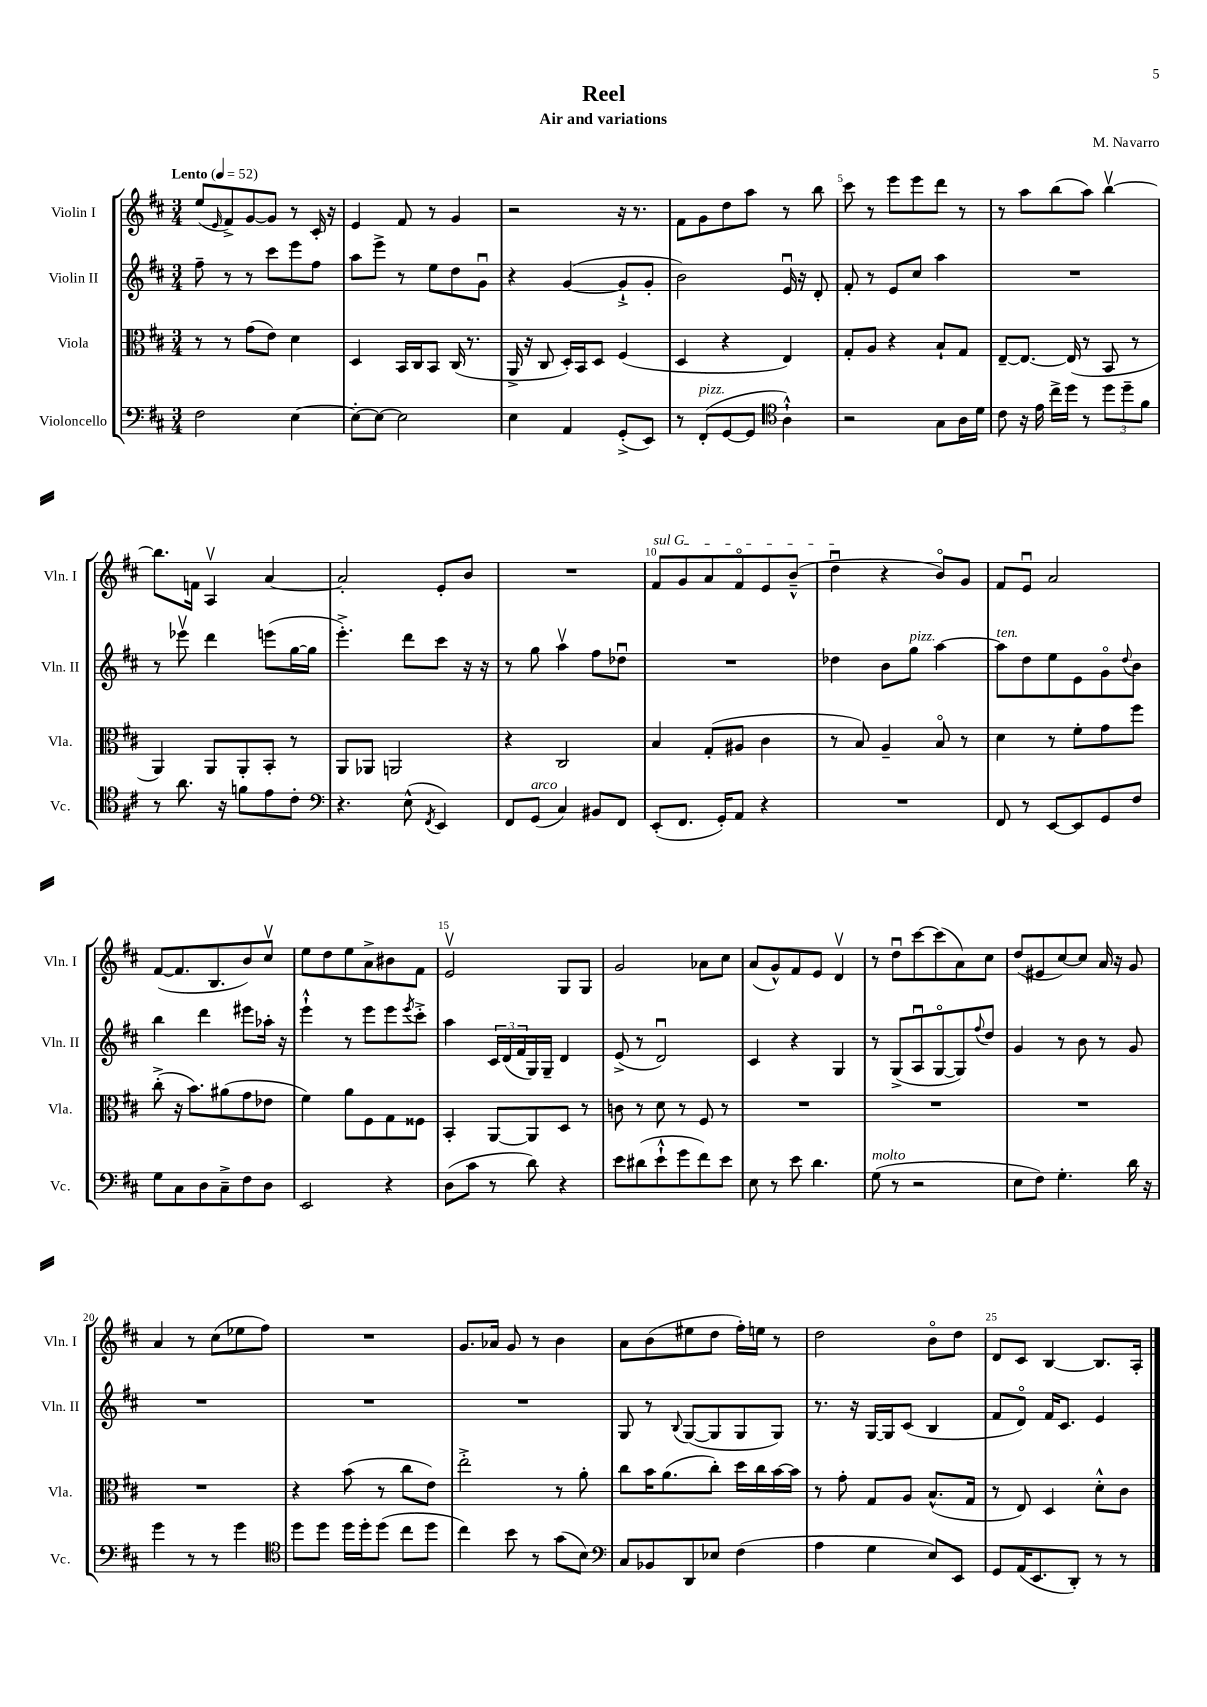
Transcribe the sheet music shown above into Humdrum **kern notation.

**kern	**kern	**kern	**kern
*part4	*part3	*part2	*part1
*staff4	*staff3	*staff2	*staff1
*I"Violoncello	*I"Viola	*I"Violin II	*I"Violin I
*I'Vc.	*I'Vla.	*I'Vln. II	*I'Vln. I
*clefF4	*clefC3	*clefG2	*clefG2
*k[f#c#]	*k[f#c#]	*k[f#c#]	*k[f#c#]
*M3/4	*M3/4	*M3/4	*M3/4
*MM52	*MM52	*MM52	*MM52
=1	=1	=1	=1
!	!	!	!LO:TX:a:B:t=Lento
2F#\	8r	8ff#~\	(8ee/L
.	.	.	16qqe/
.	8r	8r	8f#^/)
.	(8g\L	8r	[8g/
.	8e\J)	8ccc#\L	8g/J]
[4E\	4d\	8eee\	8r
.	.	8ff#\J	16c#'/
.	.	.	16r
=2	=2	=2	=2
8E'\L_	4D/	8aa\L	4e/
8E\J_	.	8eee^\J	.
2E\]	16BB/LL	8r	8f#/
.	16C#/J	.	.
.	8BB/J	8ee\L	8r
.	(16C#/	8dd\	4g/
.	8.r	.	.
.	.	8gu\J	.
=3	=3	=3	=3
4E\	16AA^/	4r	2r
.	16r	.	.
.	8C#/	.	.
4AA/	16D'/LL)	([4g/	.
.	16BB/J	.	.
.	8D/J	.	.
(8GG'^/L	(4F#/	8g`^/L]	16r
.	.	.	8.r
8EE/J)	.	8g'/J	.
=4	=4	=4	=4
8r	4D/	2b\)	8f#\L
!LO:TX:a:i:t=pizz.	!	!	!
(8FF#'/L	.	.	8g\
[8GG/	4r	.	8dd\
8GG/J]	.	.	8aa\J
*clefC4	*	*	*
4A`^^\)	4E/)	16eu/	8r
.	.	16r	.
.	.	8d'/	8bb\
=5	=5	=5	=5
2r	8G'/L	8f#'/	8ccc#\
.	8A/J	8r	8r
.	4r	8e/L	8eee\L
.	.	8cc#/J	8eee\
8G\L	8B`/L	4aa\	8ddd\J
16A\L	8G/J	.	8r
16d\JJ	.	.	.
=6	=6	=6	=6
8c#\	[8E~/L	2.r	8r
16r	8.E/J_	.	8aa\L
16e\	.	.	.
16cc#^\LL	.	.	(8bb\
16dd\JJ	(16E/]	.	.
8r	8r	.	8aa\J)
12dd\L	8BB/	.	[4bbv\
12dd~\	.	.	.
.	8r	.	.
12f#\J	.	.	.
!!LO:LB:g=z
=7	=7	=7	=7
8r	4AA/)	8r	8.bb\L]
8.a\	.	8eee-Xv\	.
.	.	.	16fn\Jk
.	8AA/L	4ddd\	4Av/
16r	.	.	.
8fn\L	8AA'/	.	.
8e\	8BB'/J	(8eeen\L	[4a/
8c#'\J	8r	[16gg\L	.
.	.	16gg\JJ]	.
=8	=8	=8	=8
*clefF4	*	*	*
4.r	8AA/L	4.eee'^\)	2a'/]
.	8AA-X/J	.	.
.	2AAn/	.	.
(8E^^\	.	8ddd\L	.
8qFF#/	.	.	.
4EE/)	.	8ccc#\J	8e'/L
.	.	16r	8b/J
.	.	16r	.
=9	=9	=9	=9
8FF#/L	4r	8r	2.r
!LO:TX:a:i:t=arco	!	!	!
(8GG/J	.	8gg\	.
4C#/)	2C#/	4aav\	.
8BB#X/L	.	8ff#\L	.
8FF#/J	.	8dd-Xu\J	.
=10	=10	=10	=10
!	!	!	!LO:TX:a:i:t=sul G
(8EE'/L	4B/	2.r	8f#/L
8.FF#/J	.	.	8g/
.	(8G'/L	.	8a/
16GG'/KL)	.	.	.
8AA/J	8A#X/J	.	8f#/
4r	4c#\	.	8e/
.	.	.	(8b~^^/J
=11	=11	=11	=11
2.r	8r	4dd-X\	4ddu\
.	8B/)	.	.
.	4A~/	8b\L	4r
!	!	!LO:TX:a:i:t=pizz.	!
.	.	8gg\J	.
.	8B/	[4aa\	8b/L)
.	8r	.	8g/J
=12	=12	=12	=12
!	!	!LO:TX:a:i:t=ten.	!
8FF#/	4d\	8aa\L]	8f#/L
8r	.	8dd\	8eu/J
[8EE/L	8r	8ee\	2a/
8EE/]	8f#'\L	8e\	.
8GG/	8g\	8g\	.
.	.	8qqdd/	.
8F#/J	8ff#\J	8b\J	.
!!LO:LB:g=z
=13	=13	=13	=13
8G\L	(8cc#'^\	4bb\	([8f#/L
8C#\	16r	.	8.f#/]
.	8.b\L)	.	.
8D\	.	4ddd\	.
.	.	.	8.B/
8C#~^\	(8a#X\	.	.
8F#\	8g\	8eee#X\L	8b/)
8D\J	8e-X\J	16aa-X'\Jk	8cc#v/J
.	.	16r	.
=14	=14	=14	=14
2EE/	4f#\)	4eee`^^\	8ee\L
.	.	.	8dd\
.	8a\L	8r	8ee\
.	8F#\	8eee\L	8a^\
4r	8G\	8eee\	8b#X\
.	.	8qeee/	.
.	8F##X\J	8ccc#'^\J	8f#\J
=15	=15	=15	=15
(8D\L	4BB'/	4aa\	2ev/
8c#\J	.	.	.
8r	[8AA/L	24c#/LL	.
.	.	(24d/	.
.	.	24f#/	.
8d\)	8AA/]	16G/)	.
.	.	16G~/JJ	.
4r	8D/J	4d/	8G/L
.	8r	.	8G/J
=16	=16	=16	=16
8e\L	8cn\	(8e^/	2g/
(8d#X\	8r	8r	.
8e`^^\	8d\	2du/)	.
8g\	8r	.	.
8f#\)	8F#/	.	8a-X\L
8e\J	8r	.	8cc#\J
=17	=17	=17	=17
8E\	2.r	4c#/	(8a/L
8r	.	.	8g^^/)
8e\	.	4r	8f#/
4.d\	.	.	8e/J
.	.	4G/	4dv/
=18	=18	=18	=18
!LO:TX:a:i:t=molto	!	!	!
(8G\	2.r	8r	8r
8r	.	(8G^/L	8ddu\L
2r	.	8Au/	[8ccc#\
.	.	[8G/	(8ccc#\]
.	.	8G/])	8a\)
.	.	8qqff#/	.
.	.	8dd/J	8cc#\J
=19	=19	=19	=19
8E\L	2.r	4g/	(8dd/L
8F#\J)	.	.	8e#X/
4.G'\	.	8r	[8cc#/)
.	.	8b\	8cc#/J]
.	.	8r	16a/
.	.	.	16r
16d\	.	8g/	8g/
16r	.	.	.
!!LO:LB:g=z
=20	=20	=20	=20
4g\	2.r	2.r	4a/
8r	.	.	8r
8r	.	.	(8cc#\L
4g\	.	.	8ee-X\
.	.	.	8ff#\J)
=21	=21	=21	=21
*clefC4	*	*	*
8dd\L	4r	2.r	2.r
8dd\J	.	.	.
16dd\LL	(8b\	.	.
16dd'\J	.	.	.
(8dd\J	8r	.	.
8cc#\L	8cc#\L	.	.
8dd\J	8e\J)	.	.
=22	=22	=22	=22
4cc#\)	2ee'^\	2.r	8.g/L
.	.	.	16a-X/Jk
8b\	.	.	8g/
8r	.	.	8r
(8g\L	8r	.	4b\
8B\J)	8a'\	.	.
=23	=23	=23	=23
*clefF4	*	*	*
8C#/L	8cc#\L	8G/	8a\L
8BB-X/	16b\K	8r	(8b\
.	(8.a\	.	.
.	.	8qqB/	.
8DD/	.	([8G/L	8ee#X\
8E-X/J	8cc#'\J)	8G/]	8dd\J
(4F#\	16dd\LL	8G/	16ff#'\LL)
.	16cc#\	.	16een\JJ
.	[16b\	8G/J)	8r
.	16b\JJ]	.	.
=24	=24	=24	=24
4A\	8r	8.r	2dd\
.	8g'\	.	.
.	.	16r	.
4G\	8G/L	[16G/LL	.
.	.	16G/J]	.
.	8A/J	(8c#/J	.
8E/L)	(8.B^^/L	4B/	8b\L
8EE/J	.	.	8dd\J
.	16G/Jk	.	.
=25	=25	=25	=25
8GG/L	8r	8f#/L	8d/L
(16AA/K	8E/)	8d/J)	8c#/J
8.EE/	.	.	.
.	4D/	16f#/KL	[4B/
.	.	8.c#/J	.
8DD'/J)	.	.	.
8r	8d'^^\L	4e/	8.B/L]
8r	8c#\J	.	.
.	.	.	16A'/Jk
==	==	==	==
*-	*-	*-	*-
